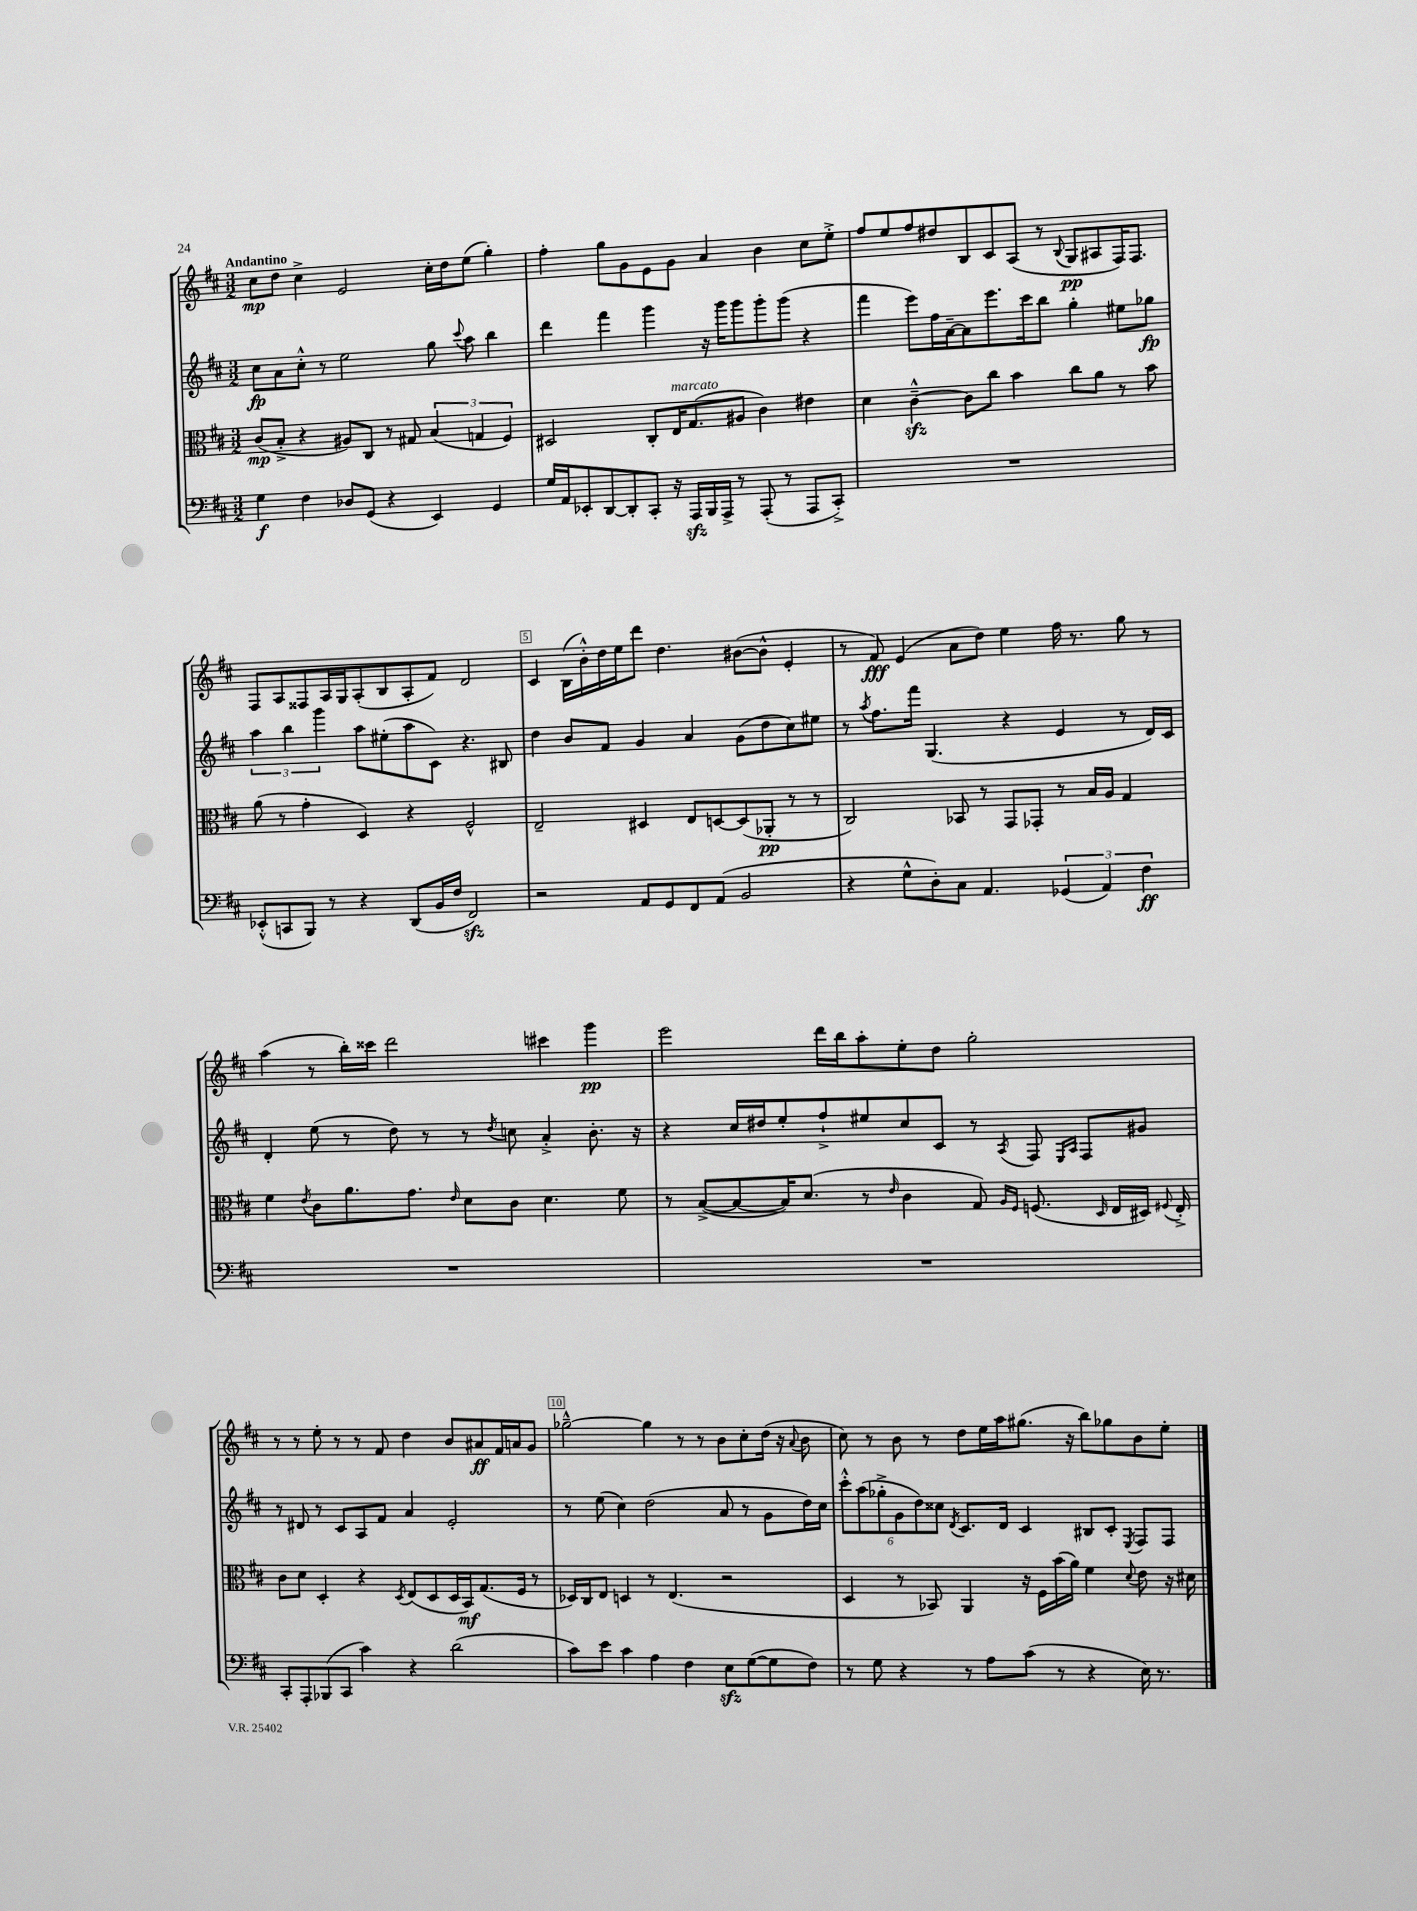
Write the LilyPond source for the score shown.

<<
\new StaffGroup <<
\new Staff = "s0" {
    \clef treble \key d \major \numericTimeSignature \time 3/2 \tempo "Andantino"
    \autoBeamOff cis''8[\mp d''8] cis''4-> e'2 cis''16[-. d''16 e''8]( g''4-.) |
    fis''4-. g''8[ g'8 e'8 g'8] a'4 b'4 cis''8[ e''8]-.-> |
    fis''8[ e''8 fis''8 dis''8 b8 cis'8 a8]( r8 \appoggiatura { b8 } g8[\pp ais8 fis16) fis8.] |
    fis8[ a8 fisis8 a16 g16 a8-.( b8 a8-. fis'8]) d'2 |
    cis'4 b16[( b'16-.-^) d''16 e''16 d'''8] d''4. bis'8[~( bis'8]-^ e'4-. |
    r8 fis'8\fff) e'4( a'8[ d''8]) e''4 fis''16 r8. g''8 r8 |
    a''4( r8 b''16[-.) cisis'''16] d'''2 cis'''4 g'''4\pp |
    e'''2 d'''16[ b''16 a''8-. e''8-. d''8] g''2-. |
    r8 r8 e''8-. r8 r8 fis'8 d''4 b'8[ ais'8\ff fis'16 a'16 g'8] |
    ges''2~---^ ges''4 r8 r8 b'8[ cis''8-. d''16]( r16 \appoggiatura { a'8 } b'8 |
    cis''8) r8 b'8 r8 d''8[ e''16 a''16 gis''8.]( r16 b''8[) ges''8 b'8 e''8]-. \bar "|." |
}
\new Staff = "s1" {
    \clef treble \key d \major \numericTimeSignature \time 3/2
    \autoBeamOff cis''8[\fp a'8 cis''8]-.-^ r8 e''2 g''8 \appoggiatura { cis'''8 } a''8 b''4 |
    d'''4 fis'''4 g'''4 r16 g'''16[ g'''8 g'''8-. g'''8]( r4 |
    fis'''4 e'''8[) fis''16 a'16~-- a'8 e'''8. cis'''16 b''8] g''4-. eis''8[ ges''8]\fp |
    \tuplet 3/2 { a''4 b''4 g'''4 } a''8[ eis''8-.( a''8 cis'8]) r4. bis8 |
    d''4 b'8[ fis'8] g'4 a'4 g'8[( d''8 cis''8) eis''8] |
    r8 \acciaccatura { a''8 } fis''8.[ fis'''16] g4.( r4 e'4 r8 d'16[) cis'16] |
    d'4-. e''8( r8 d''8) r8 r8 \acciaccatura { d''8 } c''8 a'4-.-> b'8.-. r16 |
    r4 cis''16[ dis''16 e''8-. fis''8-!-> eis''8 cis''8 cis'8] r8 \acciaccatura { a8 } fis8 \grace { e16[ a16] } fis8[ gis'8] |
    r8 dis'8 r8 cis'8[ a8 fis'8] a'4 e'2-. |
    r8 e''8( cis''4) d''2( a'8 r8 g'8[ d''16) cis''16] |
    \tuplet 6/4 { cis'''8[-.-^ a''8( ges''8-.-> g'8 d''8) cisis''8] } \acciaccatura { d'8 } cis'8.[ d'16] cis'4 bis8[ cis'8]-. \acciaccatura { e8 } fis8[ fis8] \bar "|." |
}
\new Staff = "s2" {
    \clef alto \key d \major \numericTimeSignature \time 3/2
    \autoBeamOff cis'8[\mp( b8]-.-> r4 ais8[) cis8] r8 gis8 \tuplet 3/2 { b4( g4 fis4) } |
    dis2 cis8[-. e16^\markup { \italic "marcato" } g8.( ais8] cis'4) eis'4 |
    d'4 cis'4~---^\sfz cis'8[ cis''8] b'4 cis''8[ a'8] r8 b'8 |
    a'8( r8 g'4-. d4) r4 fis2-^ |
    e2-- dis4 e8[ d8~ d8( aes,8]-.\pp r8 r8 |
    cis2) bes,8 r8 g,8[ ges,8]-. r8 b16[ a16] g4 |
    fis'4 \acciaccatura { e'8 } cis'8[ a'8. g'8.] \grace { e'16 } d'8[ cis'8] d'4. fis'8 |
    r8 b8[~->( b8~ b16) d'8.]( r8 \grace { e'16 } cis'4 g8) \grace { a16[ fis16] } f8.( \grace { d16 } e16[ dis16]) \appoggiatura { fis8 } e16-.-> |
    cis'8[ d'8] d4-. r4 \acciaccatura { d8 } e8[( d8 d16 b,16\mf) g8.( fis16] r8 |
    des16[) cis16 e8] d4 r8 e4.( r2 |
    d4 r8 bes,8) a,4 r16 fis16[ b'16( a'16]) fis'4 \appoggiatura { d'8 } e'8 r16 dis'16 \bar "|." |
}
\new Staff = "s3" {
    \clef bass \key d \major \numericTimeSignature \time 3/2
    \autoBeamOff g4\f fis4 des8[ g,8]( r4 e,4) g,4 |
    g16[ a,16 ees,8-. d,8~ d,8-. cis,8]-. r16 a,,16[\sfz b,,16 a,,16]-> r8 a,,8-.( r8 a,,8[ cis,8]-.->) |
    R1. |
    ees,8[-.-^( c,8 b,,8]) r8 r4 d,8[( b,16 fis16] fis,2\sfz) |
    r2 a,8[ g,8 fis,8 a,8]( b,2 |
    r4 g8[-^ d8-.) cis8] a,4. \tuplet 3/2 { ges,4( a,4) fis4\ff } |
    R1. |
    R1. |
    cis,8[-. a,,8-. bes,,8( cis,8] cis'4) r4 d'2( |
    cis'8[) e'8] cis'4 a4 fis4 e8[\sfz g8~( g8 fis8]) |
    r8 g8 r4 r8 a8[ cis'8]( r8 r4 e16) r8. \bar "|." |
}
>>
>>
\layout { \context { \Score \override BarNumber.break-visibility = ##(#f #t #t) barNumberVisibility = #(every-nth-bar-number-visible 5) \override BarNumber.stencil = #(make-stencil-boxer 0.1 0.3 ly:text-interface::print) } }
